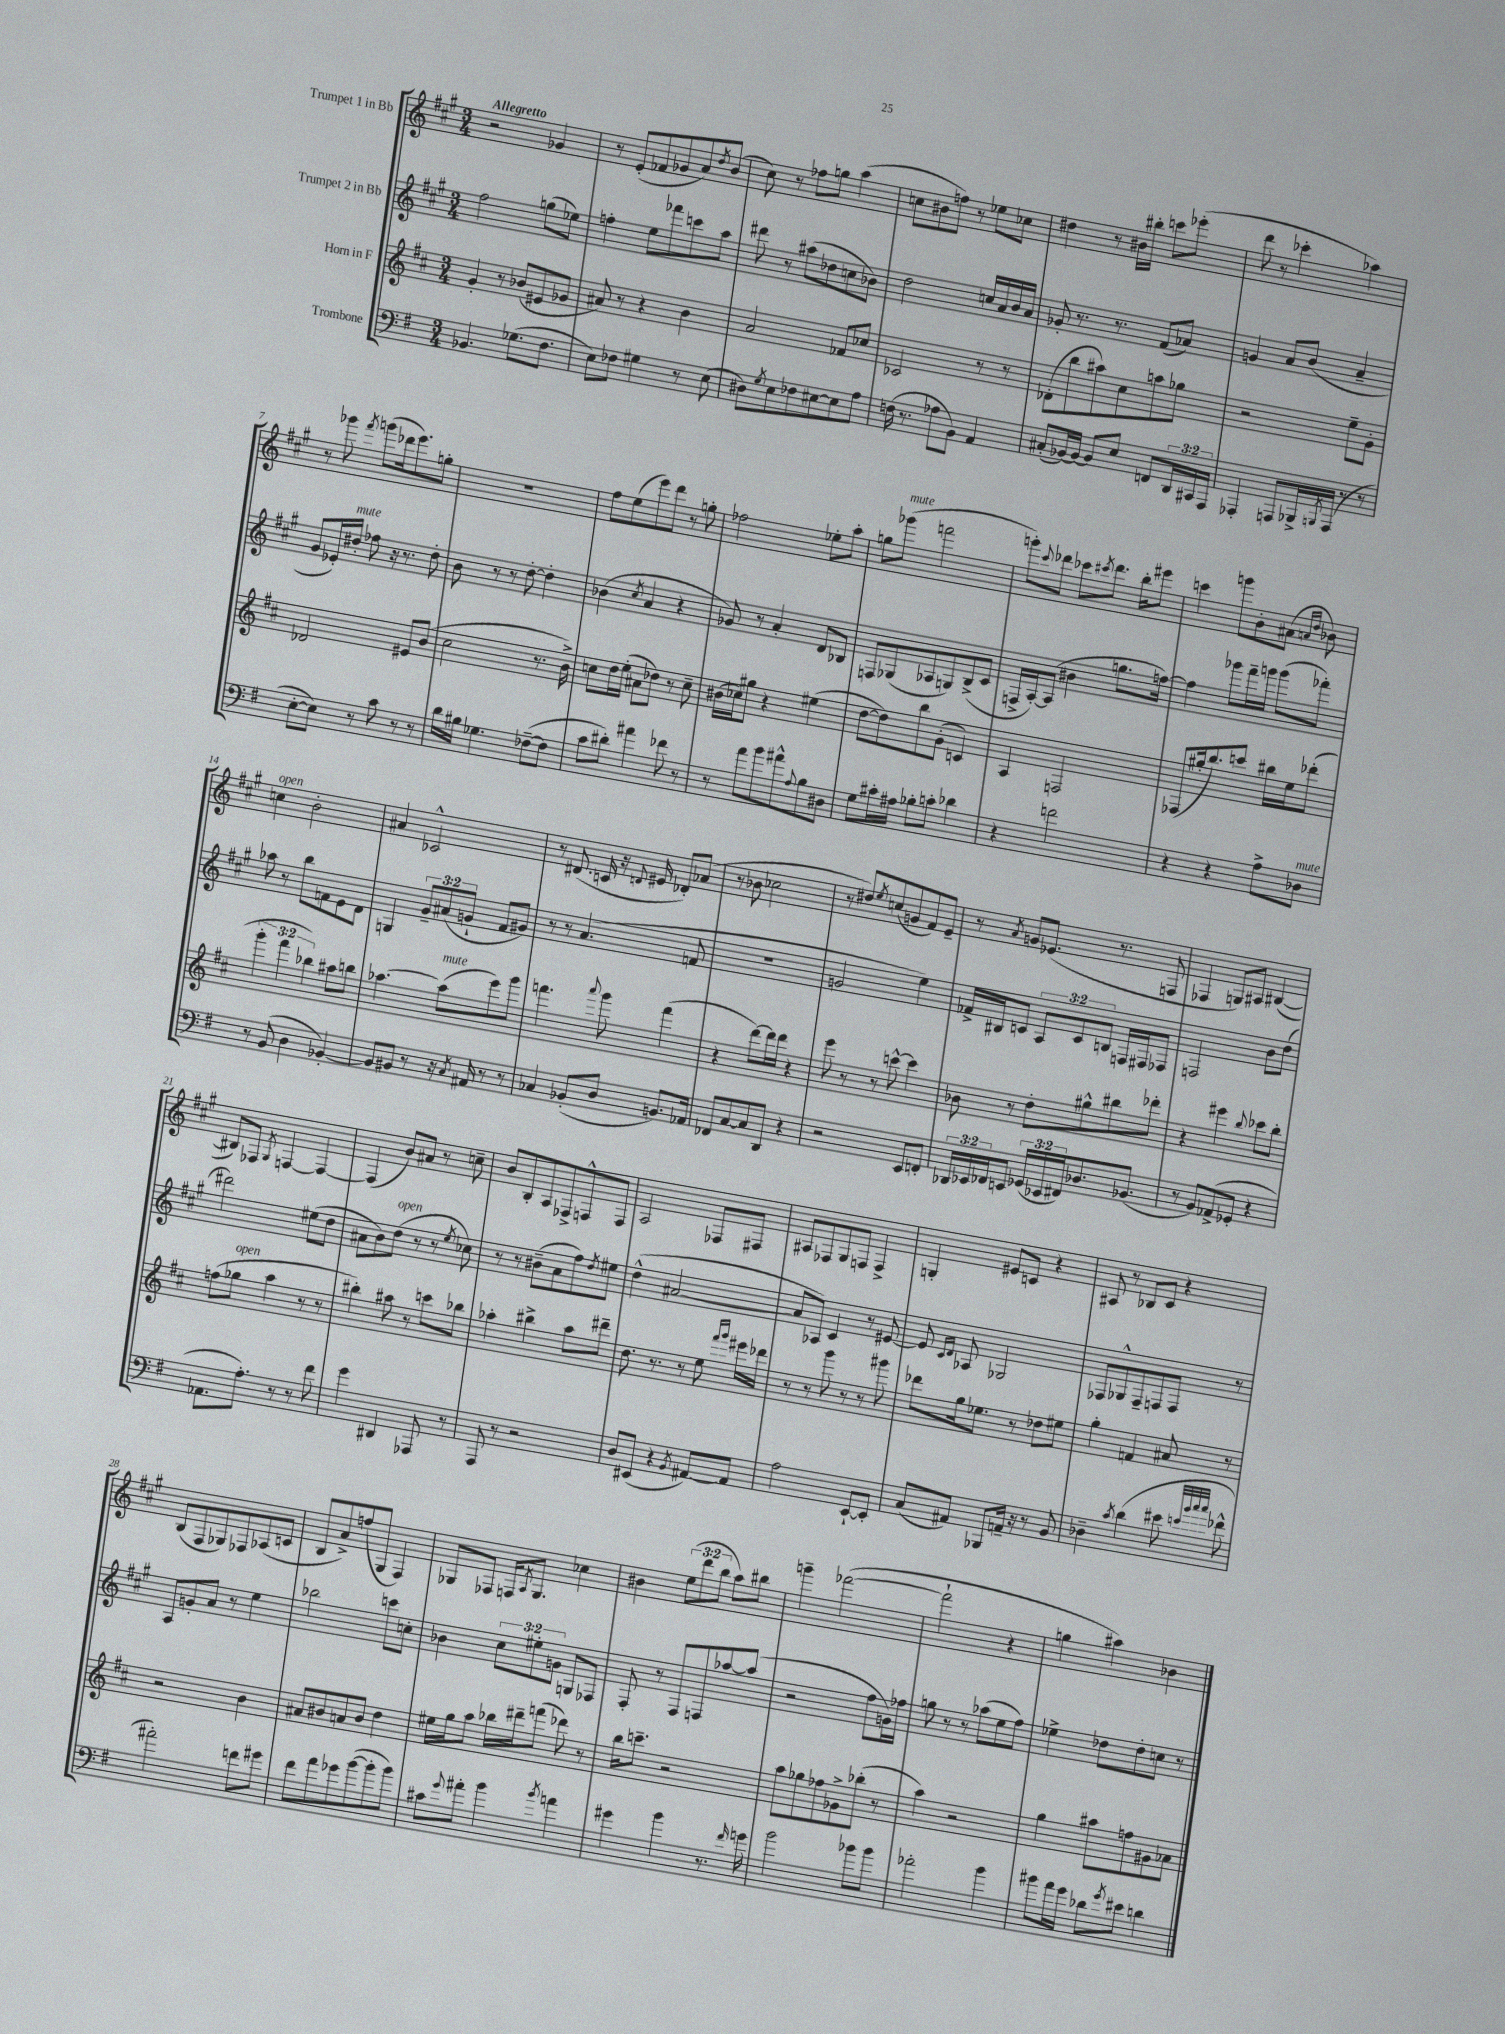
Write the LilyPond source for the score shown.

<<
\new StaffGroup <<
\new Staff = "s0" \with { instrumentName = "Trumpet 1 in Bb" } {
    \clef treble \key a \major \numericTimeSignature \time 3/4 \override Staff.TupletNumber.text = #tuplet-number::calc-fraction-text \tempo "Allegretto"
    r2 ges'4 |
    r8 e'8-.( fes'8 ges'8 a'8) \acciaccatura { d''8 } b'8( |
    cis''8) r8 fes''8 g''8 a''4( |
    c''8 bis'8 f''8) r8 ees''8 ces''8 |
    dis''4 r8 bis'16 bis''16-. c'''8 ees'''8-.( |
    d'''8 r8 ces'''4-. aes''4) |
    r8 ges'''8 \acciaccatura { fis'''8 } g'''8( des'''16 e'''8.) g''8-. |
    R2. |
    fis''8 e''8( e'''8) d'''8 r8 g''8-. |
    fes''2 ees''8-. a''8-. |
    g''8 ges'''8^\markup { \italic "mute" }( f'''2 |
    g'''8-.) \appoggiatura { cis'''8 } des'''8 ces'''8 \acciaccatura { cis'''8 } des'''8. b''16-. eis'''8 |
    c'''4 g'''8 b'8-. ais'8( \grace { a'16 d''16 } bes'8) |
    c''4^\markup { \italic "open" } b'2-. |
    ais'4 ces'2-^ |
    r8 dis'8.( c'16 r16 \appoggiatura { d'8 } eis'16 des'8-.) aes'8( |
    r8 bes'8 ces''2 |
    r8 dis''8) \acciaccatura { e''8 } c''8( g'8 fis'8) e'8-- |
    r8 \acciaccatura { a'8 } g'8 ees'8.( r8. f8 |
    fes4 g8) ais8 bis4~( |
    bis8) fes8 \acciaccatura { gis8 } f4~ f4~ |
    f4( b'8) ais'8 r8 c''8-- |
    b'8 b8-. a8 fes8-> f8-^ f8 |
    a2 fes8 fis8 |
    ais8 fes8 gis8 f8 f4-> |
    g4-. eis'8 c'8 r4 |
    ais8 r8 bes8 cis'8 r4 |
    b8( fis8 ges8) fes8 aes8( c'8 |
    b8 a'8->) f''8( gis8 fis4) |
    ges8 fes8 f16 \acciaccatura { a8 } ges8. ces''4 |
    bis'4 \tuplet 3/2 { e''8( d'''8 b''8 } a''8) bis''8 |
    g'''4-- fes'''2~( |
    fes'''2-! r4 |
    g''4 ais''4) bes'4 \bar "|." |
}
\new Staff = "s1" \with { instrumentName = "Trumpet 2 in Bb" } {
    \clef treble \key a \major \numericTimeSignature \time 3/4 \override Staff.TupletNumber.text = #tuplet-number::calc-fraction-text
    fis''2 g''8( ees''8) |
    f''4-. e''8 fes'''8 c'''8 a''8 |
    dis'''8 r8 ais''8( des''8 c''8 bes'8) |
    d''2 c''16 a'16 b'16 a'16 |
    ges'8-. r8. r8. fis'8( aes'8) |
    g'4 a'8 b'8( a'4-- |
    gis'8 ees'16-.) dis''16-.^\markup { \italic "mute" } fes''8 r16 r8. dis''8-. |
    b'8 r8 r8 d''8~-. d''4-. |
    bes'4( \acciaccatura { cis''8 } a'4 r4 |
    ges'8) r8 a'4-. d'8 bes8 |
    f8 ges8( aes8 g8) b8->( cis'8 |
    f16-> a16~-.) a8( bis'4 g''8. f''16~) |
    f''4 ges'''8 fis'''16-- g'''16 g'''8( fes'''8-.) |
    aes''8 r8 b''8 f'8 e'8 d'8 |
    g4 \tuplet 3/2 { gis'8-- ais'8( g'8-! } fis'8 gis'8) |
    r8 r8 a'4.( f'8 |
    R2. |
    g'2 e''4) |
    fes'16-> bis16 c'8 \tuplet 3/2 { a8 c'8 b8 } f16 fis16 fes8 |
    f2 b'8 d''8( |
    dis'''2) eis''8( d''8 |
    ais'8 b'8) d''8^\markup { \italic "open" }( r8 r8 \acciaccatura { e''8 } ces''8) |
    r8 r8 bis'8--( a'8 fis''8) \acciaccatura { d''8 } eis''8 |
    d''4-^( ais'2~ |
    ais'8 aes8) cis'4 r8 eis'8~ |
    eis'8 \grace { cis'16 d'16 } aes8 ges2 |
    fes8 ges8-^ fes8-- f8 f8 r8 |
    a8 g'8-. a'8 r8 e''4 |
    bes''2 c'''8 c''8-. |
    bes'4 \tuplet 3/2 { cis''8 eis''8-. g'8 } g8 fes8 |
    fis8-. r8 fis8 f8 aes''8~ aes''8( |
    r2 fis''8 g'16) fes''16 |
    g''8 r8 r8 aes''8( e''8 fis''8) |
    ees''4-> des''8 des''8-. c''8 r8 \bar "|." |
}
\new Staff = "s2" \with { instrumentName = "Horn in F" } {
    \clef treble \key d \major \numericTimeSignature \time 3/4 \override Staff.TupletNumber.text = #tuplet-number::calc-fraction-text
    g'4-. r8 bes'8( eis'8 ges'8 |
    ais'8) r8 r4 b'4 |
    a'2 fes'8 ces''8 |
    ces'2 r8 r8 |
    des'8-.( b''8 ais''8) cis''8 a''8 ges''8 |
    r2 e''8-- g'8-. |
    des'2 eis'8 b'8( |
    cis''2 r8. b'16->) |
    c''8 d''16 e''16-.( ais'8 des''8) r8 c''8-- |
    bis'16( ces''16) gis''8 r4 eis''4( |
    d''8~ d''8) b''8 g'8-.( c'4) |
    a4 f2 |
    fes8( gis''16-. b''8.) c'''8 bis''16 e''16 des'''8-.( |
    \tuplet 3/2 { g'''4-. fis'''4 bes''4) } ais''8 b''8 |
    aes''4.~ aes''8^\markup { \italic "mute" }( e'''8) g'''8 |
    f'''4. \appoggiatura { a'''8 } g'''8 f'''4( |
    r4 d'''8~) d'''16 d'''16 r4 |
    e'''8 r8 r8 c'''8~-^ c'''4 |
    bes'8 r8 d''8-. gis''8-^ bis''8 des'''8-. |
    r4 eis'''4 \appoggiatura { b''8 } ces'''8 b''8-. |
    f''8( ges''8^\markup { \italic "open" } a''4 r8 r8 |
    bis''4-.) ais''8 r8 c'''8 bes''8 |
    aes''4-. bis''4-> aes''8 dis'''8-- |
    d''8. r8. r8 e''8 \grace { fis'''16 g'''16 } eis'''16 des'''16 |
    r8 r8 g'''8 r8 r8 gis'''8 |
    des'''8 g''16 ees''8. r8 des''8 eis''8 |
    g''4-. f'4 ais'8 r8 |
    r2 b'4 |
    ais'8 bis'8 a'8 bis'8 d''4 |
    eis''16 g''16 a''8 bes''16 dis'''16-- f'''8( des'''8) r8 |
    b''16 c'''8.-- r2 |
    a''8 ges''8 fes''8 ges'8-> bes''8-.( r8 |
    a''4) r2 |
    g''4 ais''8 f''8 gis'8 aes'8 \bar "|." |
}
\new Staff = "s3" \with { instrumentName = "Trombone" } {
    \clef bass \key g \major \numericTimeSignature \time 3/4 \override Staff.TupletNumber.text = #tuplet-number::calc-fraction-text
    bes,4. ges8.( fis8. |
    e8) fes8 gis4 r8 e8( |
    dis8) \acciaccatura { g8 } e8 fes8 eis8~ eis8 a8 |
    f16( r8. aes8 b,8) a,4 |
    cis8-.( bes,16~) bes,16~ bes,8 e8 f,8 \tuplet 3/2 { d,16 cis,16 a,,16 } |
    aes,,4-. a,,8 bes,,16-> \acciaccatura { b,,8 } a,,16( r8 r8 |
    e8~-. e8) r8 c'8 r8 r8 |
    d'16 bis16 ges4. fes8~--( fes8 |
    c'8 dis'8-.) ais'4 fes'8 r8 |
    r8 a'8 b'8 ais'8-^ \appoggiatura { a8 } b8 dis8 |
    g8 cis'16-. ais16 bes8-. c'8-. des'4 |
    r4 f'2 |
    r4 r4 a8-> des8^\markup { \italic "mute" } |
    r8 b,8( d4 bes,4~-.) |
    bes,8 bis,8 r8 r16 \acciaccatura { c8 } ais,16 r8 r8 |
    ces4 bes,8-.( d8 b,8.) aes,16 |
    fes,8 c8~ c8 d,8 r4 |
    r2 e,8 f,8-. |
    \tuplet 3/2 { des,16 ees,16 fes,16 } e,8 \tuplet 3/2 { ges,16( ees,16 fis,16) } des8. bes,8.( |
    r8 b,8) aes,8->( ges,8-. r4 |
    aes,8. a8.-.) r8 r8 fis'8 |
    g'4 dis,4 aes,,8 r8 |
    a,,8 r8 r2 |
    d8 eis,8( r4 \acciaccatura { b,8 } ais,8~) ais,8 |
    a2 e,8~-! e,8-. |
    c8( ais,8) bes,,8 a,16-- r16 r8 b,8 |
    des4-- \acciaccatura { c'8 } d'4( eis'8 \grace { e'32 b'32 c''32 c''32 } fes'8-^ |
    ais'2-.) f'8 gis'8 |
    fis'8 a'8 ges'8 b'8~( b'8-. b'8) |
    cis'8 \appoggiatura { g'8 } ais'8-. b'4 \acciaccatura { b'8 } a'4 |
    gis'4 b'4 r8. \grace { fis'16 } g'16 |
    b'2 bes'8 bes'8 |
    aes'2-. b'4 |
    bis'8 a'16 g'16 des'8 \acciaccatura { g'8 } eis'8 d'4 \bar "|." |
}
>>
>>
